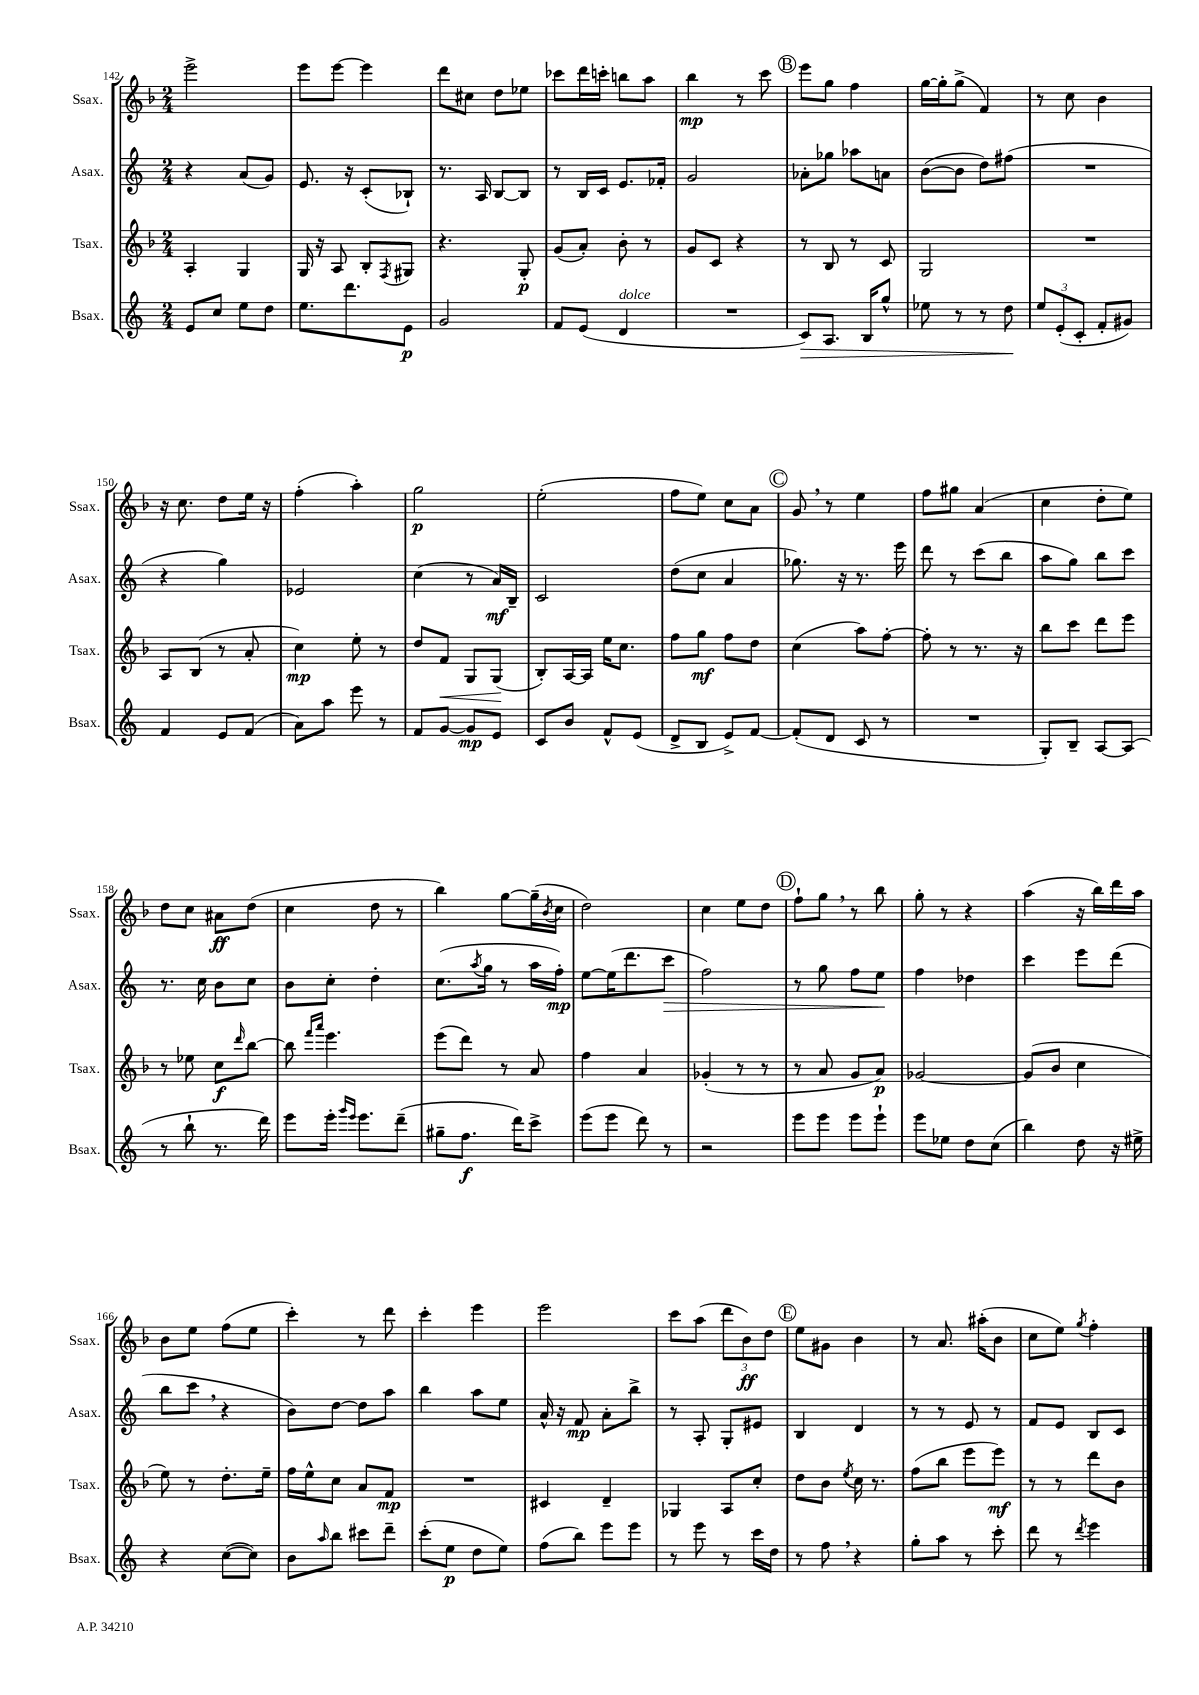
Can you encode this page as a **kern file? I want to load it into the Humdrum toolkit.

**kern	**dynam	**kern	**dynam	**kern	**dynam	**kern	**dynam
*part4	*part4	*part3	*part3	*part2	*part2	*part1	*part1
*staff4	*staff4	*staff3	*staff3	*staff2	*staff2	*staff1	*staff1
*I"Bsax.	*	*I"Tsax.	*	*I"Asax.	*	*I"Ssax.	*
*I'Bsax.	*	*I'Tsax.	*	*I'Asax.	*	*I'Ssax.	*
*clefG2	*	*clefG2	*	*clefG2	*	*clefG2	*
*k[]	*	*k[b-]	*	*k[]	*	*k[b-]	*
*M2/4	*	*M2/4	*	*M2/4	*	*M2/4	*
=142	=142	=142	=142	=142	=142	=142	=142
8e/L	.	4A'/	.	4r	.	2eee^\	.
8cc/J	.	.	.	.	.	.	.
8ee\L	.	4G/	.	(8a/L	.	.	.
8dd\J	.	.	.	8g/J)	.	.	.
=143	=143	=143	=143	=143	=143	=143	=143
8.ee\L	.	16G/	.	8.e/	.	8eee\L	.
.	.	16r	.	.	.	.	.
.	.	8A/	.	.	.	[8eee\J	.
8.ddd\	.	.	.	16r	.	.	.
.	.	8B-'/L	.	(8c'/L	.	4eee\]	.
.	.	8qF/	.	.	.	.	.
8e\J	p	8G#X/J	.	8B-X`/J)	.	.	.
=144	=144	=144	=144	=144	=144	=144	=144
2g/	.	4.r	.	8.r	.	8ddd\L	.
.	.	.	.	.	.	8cc#X\J	.
.	.	.	.	16A/	.	.	.
.	.	.	.	[8B/L	.	8dd\L	.
.	.	8G'/	p	8B/J]	.	8ee-X\J	.
=145	=145	=145	=145	=145	=145	=145	=145
8f/L	.	(8g/L	.	8r	.	8ccc-X\L	.
(8e/J	.	8a'/J)	.	16B/LL	.	16ddd\L	.
.	.	.	.	16c/JJ	.	16cccn'\JJ	.
!LO:TX:a:i:t=dolce	!	!	!	!	!	!	!
4d/	.	8b-'\	.	8.e/L	.	8bbn\L	.
.	.	8r	.	.	.	8aa\J	.
.	.	.	.	16f-X'/Jk	.	.	.
=146	=146	=146	=146	=146	=146	=146	=146
2r	.	8g/L	.	2g/	.	4bb-\	mp
.	.	8c/J	.	.	.	.	.
.	.	4r	.	.	.	8r	.
.	.	.	.	.	.	8ccc\	.
!!LO:REH:place=s1:t=B
=147	=147	=147	=147	=147	=147	=147	=147
!	!LO:HP:b	!	!	!	!	!	!
8c/L)	>	8r	.	8a-X'\L	.	8eee\L	.
8.A/J	.	8B-/	.	8gg-X\J	.	8gg\J	.
.	.	8r	.	8aa-X\L	.	4ff\	.
16B/KL	.	.	.	.	.	.	.
8gg^^/J	.	8c/	.	8an\J	.	.	.
=148	=148	=148	=148	=148	=148	=148	=148
8ee-X\	.	2G/	.	([8b\L	.	[16gg\LL	.
.	.	.	.	.	.	16gg'\J]	.
8r	.	.	.	8b\J]	.	(8gg^\J	.
8r	.	.	.	8dd\L)	.	4f/)	.
8dd\	.	.	.	(8ff#X\J	.	.	.
.	]	.	.	.	.	.	.
=149	=149	=149	=149	=149	=149	=149	=149
12ee/L	.	2r	.	2r	.	8r	.
(12e'/	.	.	.	.	.	.	.
.	.	.	.	.	.	8cc\	.
12c'/J	.	.	.	.	.	.	.
8f'/L	.	.	.	.	.	4b-\	.
8g#X/J)	.	.	.	.	.	.	.
!!LO:LB:g=z
=150	=150	=150	=150	=150	=150	=150	=150
4f/	.	8A/L	.	4r	.	16r	.
.	.	.	.	.	.	8.cc\	.
.	.	(8B-/J	.	.	.	.	.
8e/L	.	8r	.	4gg\)	.	8dd\L	.
(8f/J	.	8a'/	.	.	.	16ee\Jk	.
.	.	.	.	.	.	16r	.
=151	=151	=151	=151	=151	=151	=151	=151
8a\L)	.	4cc\)	mp	2e-X/	.	(4ff'\	.
8aa\J	.	.	.	.	.	.	.
8eee\	.	8ee'\	.	.	.	4aa'\)	.
8r	.	8r	.	.	.	.	.
=152	=152	=152	=152	=152	=152	=152	=152
8f/L	.	8dd/L	.	(4cc\	.	2gg\	p
!	!	!	!LO:HP:b	!	!	!	!
[8g/J	.	8f/J	<	.	.	.	.
8g/L]	mp	8G/L	.	8r	.	.	.
8e/J	.	(8G/J	.	16a/LL)	mf	.	.
.	.	.	.	16B~/JJ	.	.	.
.	.	.	[	.	.	.	.
=153	=153	=153	=153	=153	=153	=153	=153
8c/L	.	8B-'/L)	.	2c/	.	(2ee'\	.
8b/J	.	[16A/L	.	.	.	.	.
.	.	16A/JJ]	.	.	.	.	.
8f^^/L	.	16ee\KL	.	.	.	.	.
.	.	8.cc\J	.	.	.	.	.
(8e/J	.	.	.	.	.	.	.
=154	=154	=154	=154	=154	=154	=154	=154
8d^/L	.	8ff\L	.	(8dd\L	.	8ff\L	.
8B/J	.	8gg\J	mf	8cc\J	.	8ee\J)	.
8e^/L)	.	8ff\L	.	4a/	.	8cc\L	.
[8f/J	.	8dd\J	.	.	.	8a\J	.
!!LO:REH:place=s1:t=C
=155	=155	=155	=155	=155	=155	=155	=155
(8f'/L]	.	(4cc\	.	8.gg-X\)	.	8g,/	.
8d/J	.	.	.	.	.	8r	.
.	.	.	.	16r	.	.	.
8c/	.	8aa\L)	.	8.r	.	4ee\	.
8r	.	[8ff'\J	.	.	.	.	.
.	.	.	.	16eee\	.	.	.
=156	=156	=156	=156	=156	=156	=156	=156
2r	.	8ff'\]	.	8ddd\	.	8ff\L	.
.	.	8r	.	8r	.	8gg#X\J	.
.	.	8.r	.	(8ccc\L	.	(4a/	.
.	.	.	.	8bb\J	.	.	.
.	.	16r	.	.	.	.	.
=157	=157	=157	=157	=157	=157	=157	=157
8G'/L)	.	8bb-\L	.	8aa\L	.	4cc\	.
8B~/J	.	8ccc\J	.	8gg\J)	.	.	.
[8A/L	.	8ddd\L	.	8bb\L	.	8dd'\L	.
(8A/J]	.	8eee\J	.	8ccc\J	.	8ee\J)	.
!!LO:LB:g=z
=158	=158	=158	=158	=158	=158	=158	=158
8r	.	8r	.	8.r	.	8dd\L	.
8bb`\	.	8ee-X\	.	.	.	8cc\J	.
.	.	.	.	16cc\	.	.	.
8.r	.	8cc\L	f	8b\L	.	8a#X\L	ff
.	.	16qqddd/	.	.	.	.	.
.	.	[8bb-\J	.	8cc\J	.	(8dd\J	.
16ddd\)	.	.	.	.	.	.	.
=159	=159	=159	=159	=159	=159	=159	=159
8eee\L	.	8bb-\]	.	8b\L	.	4cc\	.
.	.	16qqfff/LL	.	.	.	.	.
.	.	16qqaaa/JJ	.	.	.	.	.
16eee'\Jk	.	4.eee\	.	8cc'\J	.	.	.
16qqggg/LL	.	.	.	.	.	.	.
16qqeee/JJ	.	.	.	.	.	.	.
8.eee\L	.	.	.	.	.	.	.
.	.	.	.	4dd'\	.	8dd\	.
(8ddd~\J	.	.	.	.	.	8r	.
=160	=160	=160	=160	=160	=160	=160	=160
8gg#X~\L	.	(8eee\L	.	(8.cc\L	.	4bb-\)	.
8.ff\J	f	8ddd\J)	.	.	.	.	.
.	.	.	.	8qaa/	.	.	.
.	.	.	.	16gg\Jk	.	.	.
.	.	8r	.	8r	.	[8gg\L	.
16ddd\KL)	.	.	.	.	.	.	.
8ccc^\J	.	8a/	.	16aa\LL	.	(16gg~\L]	.
.	.	.	.	.	.	8qb-/	.
.	.	.	.	16ff'\JJ)	mp	16cc\JJ	.
=161	=161	=161	=161	=161	=161	=161	=161
(8eee\L	.	4ff\	.	[8ee\L	.	2dd\)	.
8eee\J	.	.	.	(16ee\K]	.	.	.
.	.	.	.	8.ddd\	.	.	.
8ddd\)	.	4a/	.	.	.	.	.
!	!	!	!	!	!LO:HP:b	!	!
8r	.	.	.	8ccc\J	>	.	.
=162	=162	=162	=162	=162	=162	=162	=162
2r	.	(4g-X'/	.	2ff\)	.	4cc\	.
.	.	8r	.	.	.	8ee\L	.
.	.	8r	.	.	.	8dd\J	.
!!LO:REH:place=s1:t=D
=163	=163	=163	=163	=163	=163	=163	=163
8eee\L	.	8r	.	8r	.	8ff`\L	.
8eee\J	.	8a/	.	8gg\	.	8gg,\J	.
8eee\L	.	8g/L	.	8ff\L	.	8r	.
8eee`\J	.	8a/J)	p	8ee\J	.	8bb-\	.
.	.	.	.	.	]	.	.
=164	=164	=164	=164	=164	=164	=164	=164
8eee\L	.	[2g-X/	.	4ff\	.	8gg'\	.
8ee-X\J	.	.	.	.	.	8r	.
8dd\L	.	.	.	4dd-X\	.	4r	.
(8cc\J	.	.	.	.	.	.	.
=165	=165	=165	=165	=165	=165	=165	=165
4bb\)	.	(8g-/L]	.	4ccc\	.	(4aa\	.
.	.	8b-/J	.	.	.	.	.
8dd\	.	4cc\	.	8eee\L	.	16r	.
.	.	.	.	.	.	16bb-\LL)	.
16r	.	.	.	(8ddd\J	.	16ddd\	.
16ee#X^\	.	.	.	.	.	16aa\JJ	.
!!LO:LB:g=z
=166	=166	=166	=166	=166	=166	=166	=166
4r	.	8ee\)	.	8bb\L	.	8b-\L	.
.	.	8r	.	8ccc,\J	.	8ee\J	.
([8cc\L	.	8.dd'\L	.	4r	.	(8ff\L	.
8cc\J])	.	.	.	.	.	8ee\J	.
.	.	16ee~\Jk	.	.	.	.	.
=167	=167	=167	=167	=167	=167	=167	=167
8b\L	.	16ff\LL	.	8b\L)	.	4ccc'\)	.
.	.	16ee^^\J	.	.	.	.	.
16qqaa/	.	.	.	.	.	.	.
8bb\J	.	8cc\J	.	[8dd\J	.	.	.
8ccc#X\L	.	8a/L	.	8dd\L]	.	8r	.
8ddd~\J	.	8f/J	mp	8aa\J	.	8ddd\	.
=168	=168	=168	=168	=168	=168	=168	=168
(8ccc'\L	.	2r	.	4bb\	.	4ccc'\	.
8ee\J	p	.	.	.	.	.	.
8dd\L	.	.	.	8aa\L	.	4eee\	.
8ee\J)	.	.	.	8ee\J	.	.	.
=169	=169	=169	=169	=169	=169	=169	=169
(8ff\L	.	4c#X/	.	16a^^/	.	2eee\	.
.	.	.	.	16r	.	.	.
8bb\J)	.	.	.	8f/	mp	.	.
8eee\L	.	4d~/	.	8a'\L	.	.	.
8eee\J	.	.	.	8bb^\J	.	.	.
=170	=170	=170	=170	=170	=170	=170	=170
8r	.	4G-X/	.	8r	.	8ccc\L	.
8eee\	.	.	.	8A'/	.	(8aa\J	.
8r	.	8A/L	.	8G'/L	.	12ddd\L	.
.	.	.	.	.	.	12b-\)	ff
16ccc\LL	.	8cc'/J	.	8e#X/J	.	.	.
.	.	.	.	.	.	12dd\J	.
16dd\JJ	.	.	.	.	.	.	.
!!LO:REH:place=s1:t=E
=171	=171	=171	=171	=171	=171	=171	=171
8r	.	8dd\L	.	4B/	.	8ee\L	.
8ff,\	.	8b-\J	.	.	.	8g#X\J	.
.	.	8qee/	.	.	.	.	.
4r	.	16cc\	.	4d/	.	4b-\	.
.	.	8.r	.	.	.	.	.
=172	=172	=172	=172	=172	=172	=172	=172
8gg'\L	.	(8ff\L	.	8r	.	8r	.
8aa\J	.	8bb-\J	.	8r	.	8.a/	.
8r	.	8eee\L	.	8e/	.	.	.
.	.	.	.	.	.	(16aa#X'\KL	.
8ccc'\	.	8eee\J)	mf	8r	.	8b-\J	.
=173	=173	=173	=173	=173	=173	=173	=173
8ddd\	.	8r	.	8f/L	.	8cc\L	.
8r	.	8r	.	8e/J	.	8ee\J)	.
8qddd/	.	.	.	.	.	8qgg/	.
4eee\	.	8ddd\L	.	8B/L	.	4ff'\	.
.	.	8b-\J	.	8c/J	.	.	.
==	==	==	==	==	==	==	==
*-	*-	*-	*-	*-	*-	*-	*-
